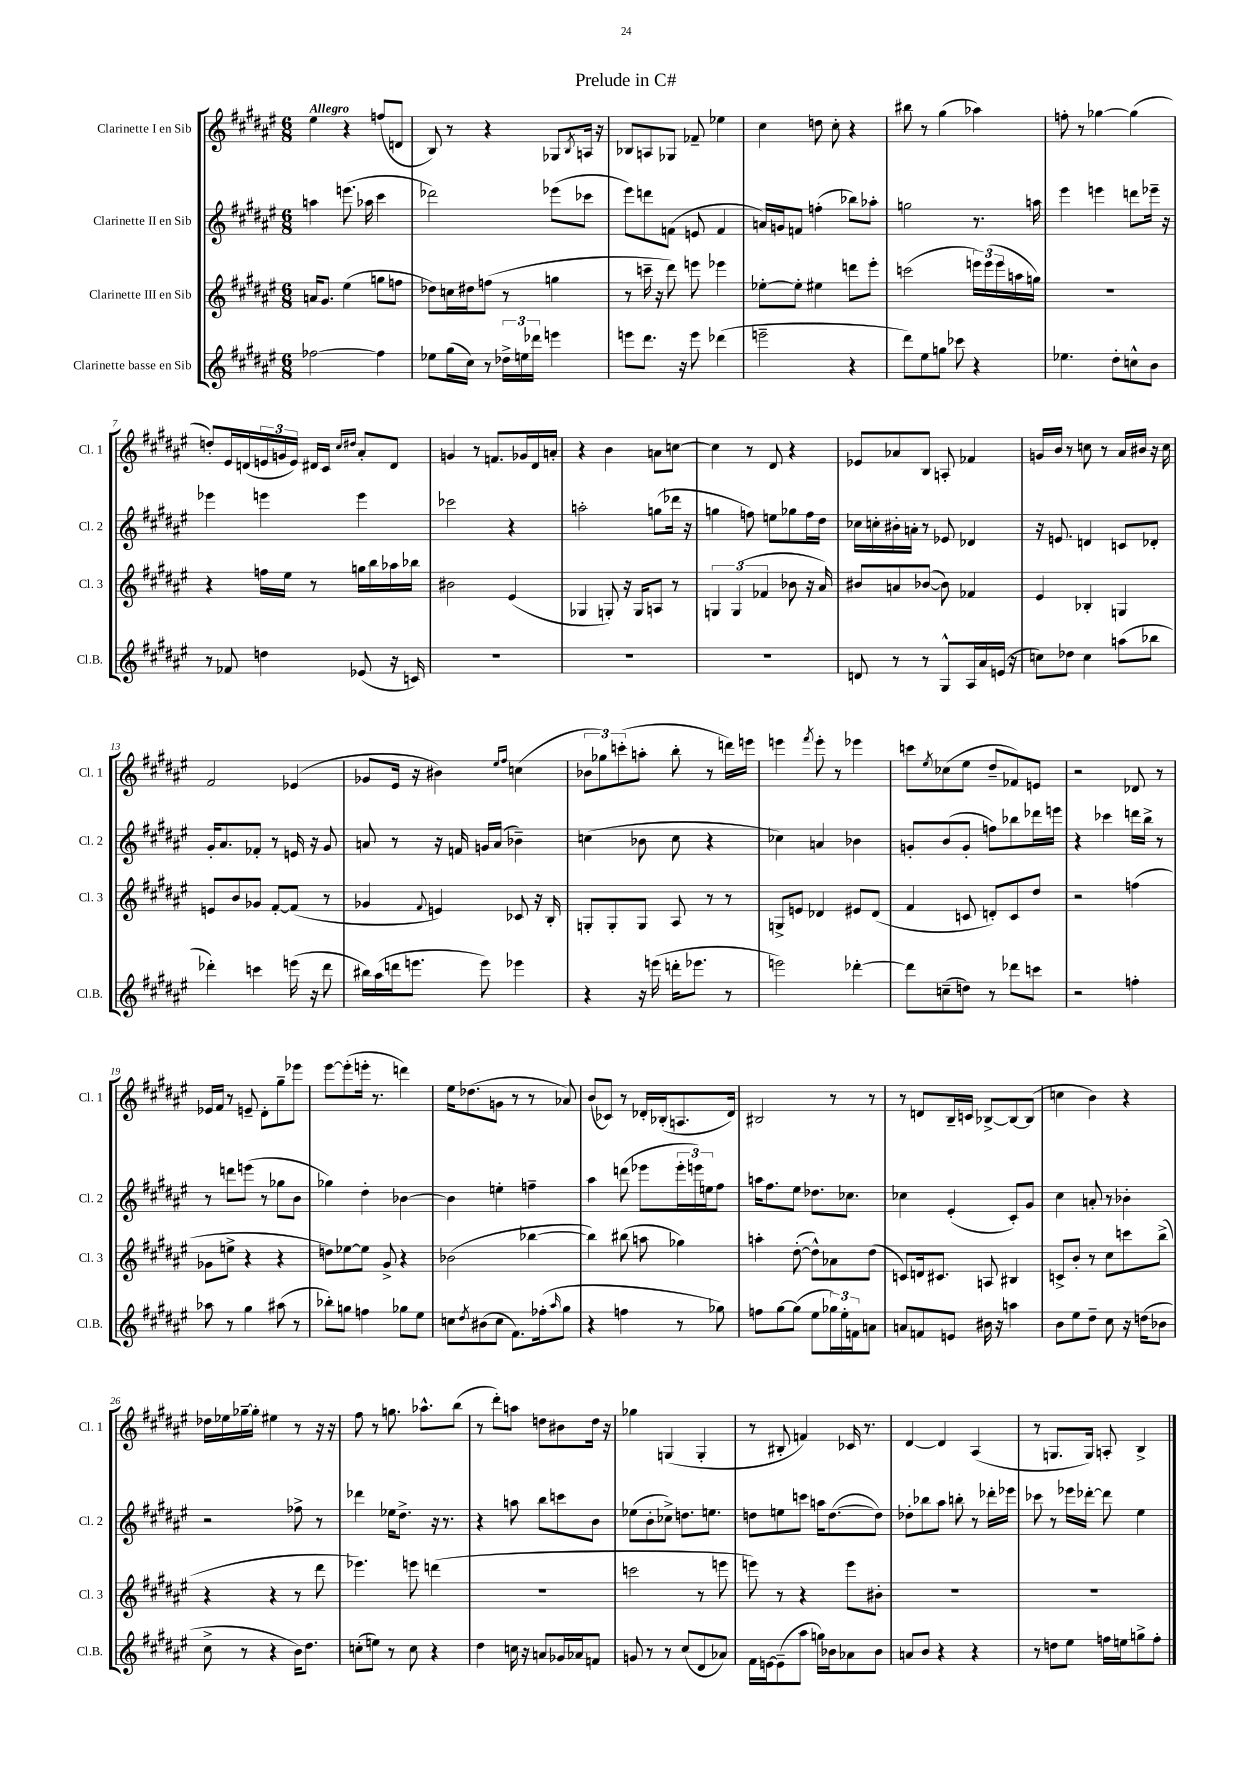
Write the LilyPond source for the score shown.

\header { title = "Prelude in C#" }
<<
\new StaffGroup <<
\new Staff = "s0" \with { instrumentName = "Clarinette I en Sib" shortInstrumentName = "Cl. 1" } {
    \clef treble \key fis \major \numericTimeSignature \time 6/8 \tempo "Allegro"
    eis''4 r4 f''8( d'8 |
    b8) r8 r4 ges8 \acciaccatura { b8 } a16 r16 |
    bes8 a8 ges8 fes'8-- ees''4 |
    cis''4 d''8 cis''8-. r4 |
    bis''8 r8 gis''4( aes''4) |
    f''8-. r8 ges''4~ ges''4( |
    d''8-.) eis'16 d'16( \tuplet 3/2 { e'16 g'16 e'16) } dis'16 cis'16 \grace { cis''16 dis''16 } ais'8-. dis'8 |
    g'4 r8 f'8. ges'16 dis'16 a'16-. |
    r4 b'4 a'8 c''8~ |
    c''4 r8 dis'8 r4 |
    ees'8 aes'8 b8 a8-. fes'4 |
    g'16 b'16 r8 c''8 r8 ais'16 bis'16 r16 c''16 |
    fis'2 ees'4( |
    ges'8 eis'16 r16 bis'4) \grace { eis''16 fis''16 } c''4( |
    \tuplet 3/2 { bes'8 ges''8) c'''8-.( } a''8-. b''8-. r8 d'''16) e'''16 |
    e'''4 \acciaccatura { fis'''8 } e'''8-. r8 ees'''4 |
    c'''8 \acciaccatura { eis''8 } ces''8( eis''8 dis''8-- fes'8) e'8 |
    r2 des'8 r8 |
    ees'16 fis'16 r8 e'8-- dis'8-. gis''8-- ees'''8 |
    eis'''8~ eis'''8-.( e'''16-. r8. d'''4) |
    eis''16 des''8.( g'8 r8 r8 aes'8) |
    b'8( ces'8) r8 des'16-. bes16-.( a8. des'16) |
    bis2 r8 r8 |
    r8 d'8 b16-- c'16 bes8~-> bes8~ bes8( |
    c''4 b'4) r4 |
    des''16 ees''16 ges''16~-- ges''16-. eis''4 r8 r16 r16 |
    fis''8 r8 g''8. aes''8.-^ b''8( |
    r8 dis'''8-.) a''8 d''8 bis'8 d''16 r16 |
    ges''4 g4( g4-. |
    r8 bis8-. f'4) ces'16 r8. |
    dis'4~ dis'4 ais4( |
    r8 g8. g16) a8-. b4-> \bar "|." |
}
\new Staff = "s1" \with { instrumentName = "Clarinette II en Sib" shortInstrumentName = "Cl. 2" } {
    \clef treble \key fis \major \numericTimeSignature \time 6/8
    a''4 e'''8.( aes''16 cis'''4 |
    des'''2) ees'''8( ces'''8 |
    eis'''8) d'''8 f'8( e'8 f'4 |
    a'16) g'16 f'8 f''4-.( bes''8) aes''8-. |
    g''2 r8. a''16 |
    eis'''4 e'''4 d'''8 ees'''16-- r16 |
    ees'''4 e'''4 e'''4 |
    ces'''2 r4 |
    a''2-. g''8( des'''16 r16 |
    g''4 f''8) e''8 ges''8 f''16 dis''16 |
    ces''16 c''16-. bis'16-. a'16-. r8 ees'8 des'4 |
    r16 e'8. d'4 c'8 des'8-. |
    gis'16-. ais'8. fes'8-. r8 e'16 r16 gis'8 |
    a'8 r8 r16 f'16 g'16 a'16( bes'4--) |
    c''4( bes'8 c''8 r4 |
    ces''4) a'4 bes'4 |
    g'8-. b'8( g'8-. f''8) bes''8 des'''16 e'''16 |
    r4 ces'''4 d'''16 b''16-> r8 |
    r8 d'''8 e'''8( r8 ges''8 b'8 |
    ges''4) dis''4-. bes'4~ |
    bes'4 e''4-. f''4-- |
    ais''4 d'''8( ees'''8 \tuplet 3/2 { ees'''16-. e'''16) e''16 } fis''8 |
    a''16 fis''8. eis''8 des''8. ces''8. |
    ces''4 eis'4-.( cis'8-.) gis'8 |
    cis''4 a'8-. r8 bes'4-. |
    r2 fes''8-> r8 |
    des'''4 ees''16 dis''8.-> r16 r8. |
    r4 a''8 b''8 c'''8 b'8 |
    ees''8( b'8-. ces''8->) d''8. e''8. |
    d''8 e''8 c'''8 a''16 d''8.~( d''8) |
    des''8-. bes''8 ais''8 b''8-. r8 des'''16-. ees'''16 |
    ces'''8 r8 ees'''16 des'''16~-. des'''8 eis''4 \bar "|." |
}
\new Staff = "s2" \with { instrumentName = "Clarinette III en Sib" shortInstrumentName = "Cl. 3" } {
    \clef treble \key fis \major \numericTimeSignature \time 6/8
    a'16 gis'8. eis''4( g''8 f''8 |
    des''8) c''16 dis''16 f''8( r8 g''4 |
    r8 c'''16-- r16 dis'''8) e'''8 ees'''4 |
    ees''8~-. ees''8-. eis''4 d'''8 eis'''8-. |
    c'''2( \tuplet 3/2 { e'''16) e'''16( e'''16 } a''16 g''16) |
    R2. |
    r4 f''16 eis''16 r8 g''16 b''16 aes''16 bes''16 |
    bis'2 eis'4( |
    ges4 g8-.) r16 g16 a8 r8 |
    \tuplet 3/2 { g4 g4( fes'4 } bes'8 r16 ais'16) |
    bis'8 a'8 bes'8~( bes'8) fes'4 |
    eis'4 bes4-. g4 |
    e'8 b'8 ges'8 fis'8~-. fis'8( r8 |
    ges'4 \appoggiatura { fis'8 } e'4) ces'8 r16 b16-. |
    g8-. g8-. g8 ais8 r8 r8 |
    g8-> e'8 des'4 eis'8 des'8( |
    fis'4 c'8 d'8-.) c'8 dis''8 |
    r2 f''4( |
    ges'8 e''8-> r4 r4 |
    d''8) ees''8~ ees''8 gis'8-> r4 |
    bes'2( bes''4~ |
    bes''4) bis''8( a''8 ges''4) |
    a''4-. dis''8~-.( dis''8-^) aes'8 dis''8( |
    c'8) d'16 cis'8. a8 bis4 |
    c'8-> b'8-. r8 cis''8 c'''8 b''8->( |
    r4 r4 r8 dis'''8 |
    ees'''4.) e'''8 d'''4( |
    R2. |
    c'''2 r8 e'''8 |
    e'''8) r8 r4 e'''8 bis'8-. |
    R2. |
    R2. \bar "|." |
}
\new Staff = "s3" \with { instrumentName = "Clarinette basse en Sib" shortInstrumentName = "Cl.B." } {
    \clef treble \key fis \major \numericTimeSignature \time 6/8
    fes''2~ fes''4 |
    ees''8 gis''16( cis''16) r8 \tuplet 3/2 { des''16-> e''16 des'''16 } e'''4 |
    e'''8 dis'''8. r16 e'''8 des'''4( |
    e'''2-- r4 |
    dis'''8) eis''8 g''8 ces'''8 r4 |
    ees''4. dis''8-. c''8-^ b'8 |
    r8 fes'8 d''4 ees'8( r16 c'16) |
    R2. |
    R2. |
    R2. |
    d'8 r8 r8 gis8-^ ais16 ais'16 e'16( r16 |
    c''8) des''8 c''4 a''8( bes''8 |
    des'''4-.) c'''4 e'''16( r16 des'''8 |
    bis''16) ais''16( d'''16 e'''8. e'''8) ees'''4 |
    r4 r16 e'''16( d'''16-. ees'''8. r8 |
    e'''2) des'''4~-. |
    des'''8 c''8--( d''8) r8 des'''8 c'''8 |
    r2 f''4-. |
    aes''8 r8 gis''4 ais''8( r8 |
    bes''8-.) g''8 f''4 ges''8 eis''8 |
    c''8 \acciaccatura { dis''8 } bis'8( c''8 fis'8.) fes''16-.( \grace { ais''16 } gis''8 |
    r4 f''4 r8 ges''8) |
    f''8 gis''8~ gis''8( eis''8 \tuplet 3/2 { ges''16) eis''16-. f'16 } a'8 |
    a'8 f'8 e'8 bis'16 r16 a''4 |
    b'8 eis''8 dis''8-- cis''8 r16 d''16( bes'8 |
    cis''8-> r8 r4 b'16) dis''8. |
    c''8-.( e''8) r8 c''8 r4 |
    dis''4 c''16 r16 a'8 ges'16 aes'16 f'8 |
    g'8 r8 r8 cis''8( dis'8 aes'8) |
    fis'16 e'16~ e'8--( ais''8 g''16) bes'16 aes'8 bes'8 |
    a'8 b'8 r4 r4 |
    r8 d''8 eis''8 f''16 e''16 g''8-> f''8-. \bar "|." |
}
>>
>>
